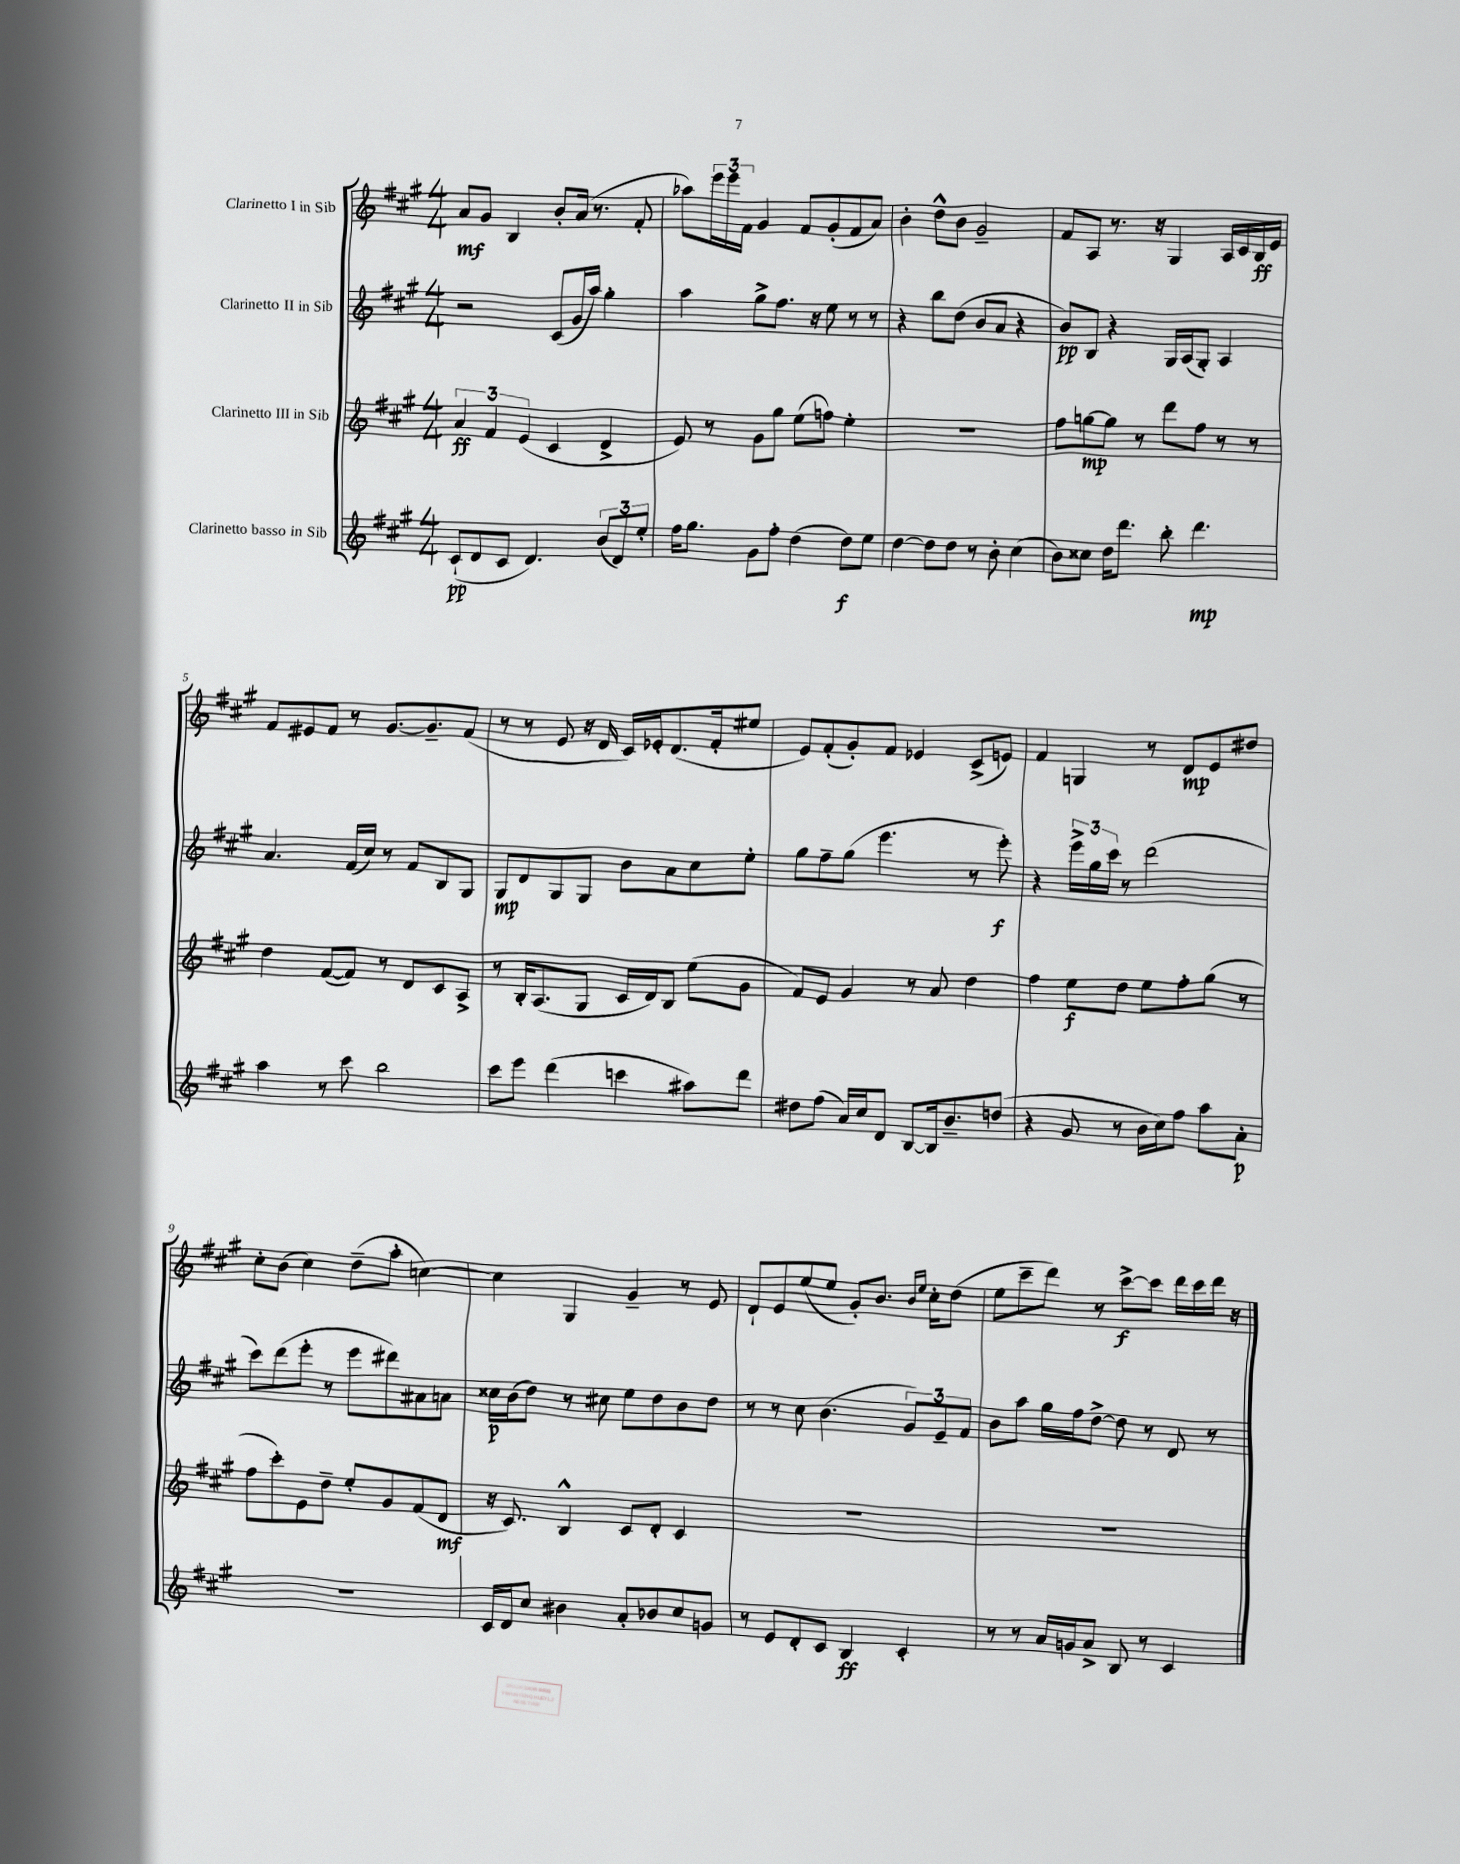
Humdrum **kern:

**kern	**kern	**kern	**kern
*staff4	*staff3	*staff2	*staff1
*clefG2	*clefG2	*clefG2	*clefG2
*k[f#c#g#]	*k[f#c#g#]	*k[f#c#g#]	*k[f#c#g#]
*M4/4	*M4/4	*M4/4	*M4/4
(8c#`	6a	2r	8a
8d	.	.	8g#
.	6f#	.	.
8c#	.	.	4B
.	(6e	.	.
4.d)	.	.	.
.	4c#	(8c#	8b'
.	.	16g#	(16a
.	.	16aa)	8.r
(12b	4d^	4gg#'	.
12d)	.	.	.
.	.	.	8f#'
12ee'	.	.	.
=	=	=	=
16ff#	8e)	4aa	8aa-)
8.gg#	.	.	.
.	8r	.	24eee
.	.	.	24eee
.	.	.	24f#
8g#	8g#	8gg#^	4g#
8ff#'	8gg#	8.ff#	.
(4dd	(8ee	.	8f#
.	.	16r	.
.	8ff)	8ee	(8g#'
8dd)	4ee'	8r	8f#
8ee	.	8r	8a)
=	=	=	=
[4dd	1r	4r	4b'
8dd]	.	8bb	8dd^^
8dd	.	(8dd	8b
8r	.	8b	2g#~
8b'	.	8a	.
(4cc#	.	4r	.
=	=	=	=
8b)	8ff#	8b)	8f#
8cc##	[8gg	8B	8A
16dd	8gg]	4r	8.r
8.ddd	.	.	.
.	8r	.	.
.	.	.	16r
8bb'	8ddd	16G#	4G#
.	.	(16A	.
4.ddd	8ff#	8G#')	.
.	8r	4A	16A
.	.	.	16c#
.	8r	.	16B
.	.	.	16e
=	=	=	=
4aa	4dd	4.a	8f#
.	.	.	8e#
8r	([8f#	.	8f#
8ccc#	8f#])	(16f#	8r
.	.	16cc#)	.
2bb	8r	8r	[8.g#
.	8d	8f#	.
.	.	.	8.g#~]
.	8c#	8B	.
.	8A^	8G#	(8f#
=	=	=	=
8ccc#	8r	8G#	8r
8eee	16B'	8d	8r
.	(8.A	.	.
(4ddd	.	8G#	8e
.	8G#	8G#	16r
.	.	.	16d
4ccc	16c#	8b	16c#)
.	16d)	.	16e-'
.	8B	8a	(8.d
8aa#)	(8ee	8cc#	.
.	.	.	16f#'
8ddd	8g#	8ee'	8ee#
=	=	=	=
8dd#	8f#)	8gg#	8e)
(8ff#	8e	8ff#~	(8f#'
16a)	4g#	(8gg#	8g#')
16cc#	.	.	.
8d	.	4.eee	8f#
[8B	8r	.	4e-
16B]	8a	.	.
8.b~	.	.	.
.	4dd	8r	(8c#^
(8dd	.	8eee')	8e)
=	=	=	=
4r	4ff#	4r	4f#
8g#	8ee	24eee^	4G
.	.	24gg#	.
.	.	24ccc#	.
8r	8dd	8r	.
16b	8ee	(2ddd	8r
16cc#)	.	.	.
8ff#	8ff#'	.	8d
8aa	(8gg#	.	8e
8a'	8r	.	8dd#
=	=	=	=
1r	8ff#	8ccc#)	8cc#'
.	8ccc#')	(8ddd	(8b
.	8e	8eee'	4cc#)
.	8dd~	8r	.
.	8ee'	8eee	(8dd~
.	8g#	8ddd#)	8aa'
.	(8f#	8a#	[4cc)
.	8d	8a	.
=	=	=	=
16c#	16r	16cc##	4cc]
16d	8.c#)	(16b	.
8cc#	.	8dd)	.
4b#	4B^^	8r	4G#
.	.	8cc#	.
8a'	8c#	8ee	4g#~
8b-	8d'	8dd	.
8cc#	4c#	8b	8r
8g	.	8dd	8e
=	=	=	=
8r	1r	8r	8d`
8e	.	8r	8e
8d'	.	8cc#	(8ee
8c#	.	(4.b	8ee
4B	.	.	8g#')
.	.	.	8.b
4c#'	.	12g#)	.
.	.	.	16qqb
.	.	.	16qqee
.	.	.	16cc#'
.	.	12e~	.
.	.	.	(8dd
.	.	12f#	.
=	=	=	=
8r	1r	8b	8ee
8r	.	8aa	8ccc#~
16a	.	16gg#	8ddd)
16g	.	16ff#	.
8a^	.	[8dd^	8r
8B	.	8dd]	[8ccc#^
8r	.	8r	8ccc#]
4c#	.	8d	16ddd
.	.	.	16ccc#
.	.	8r	16ddd
.	.	.	16r
==	==	==	==
*-	*-	*-	*-
